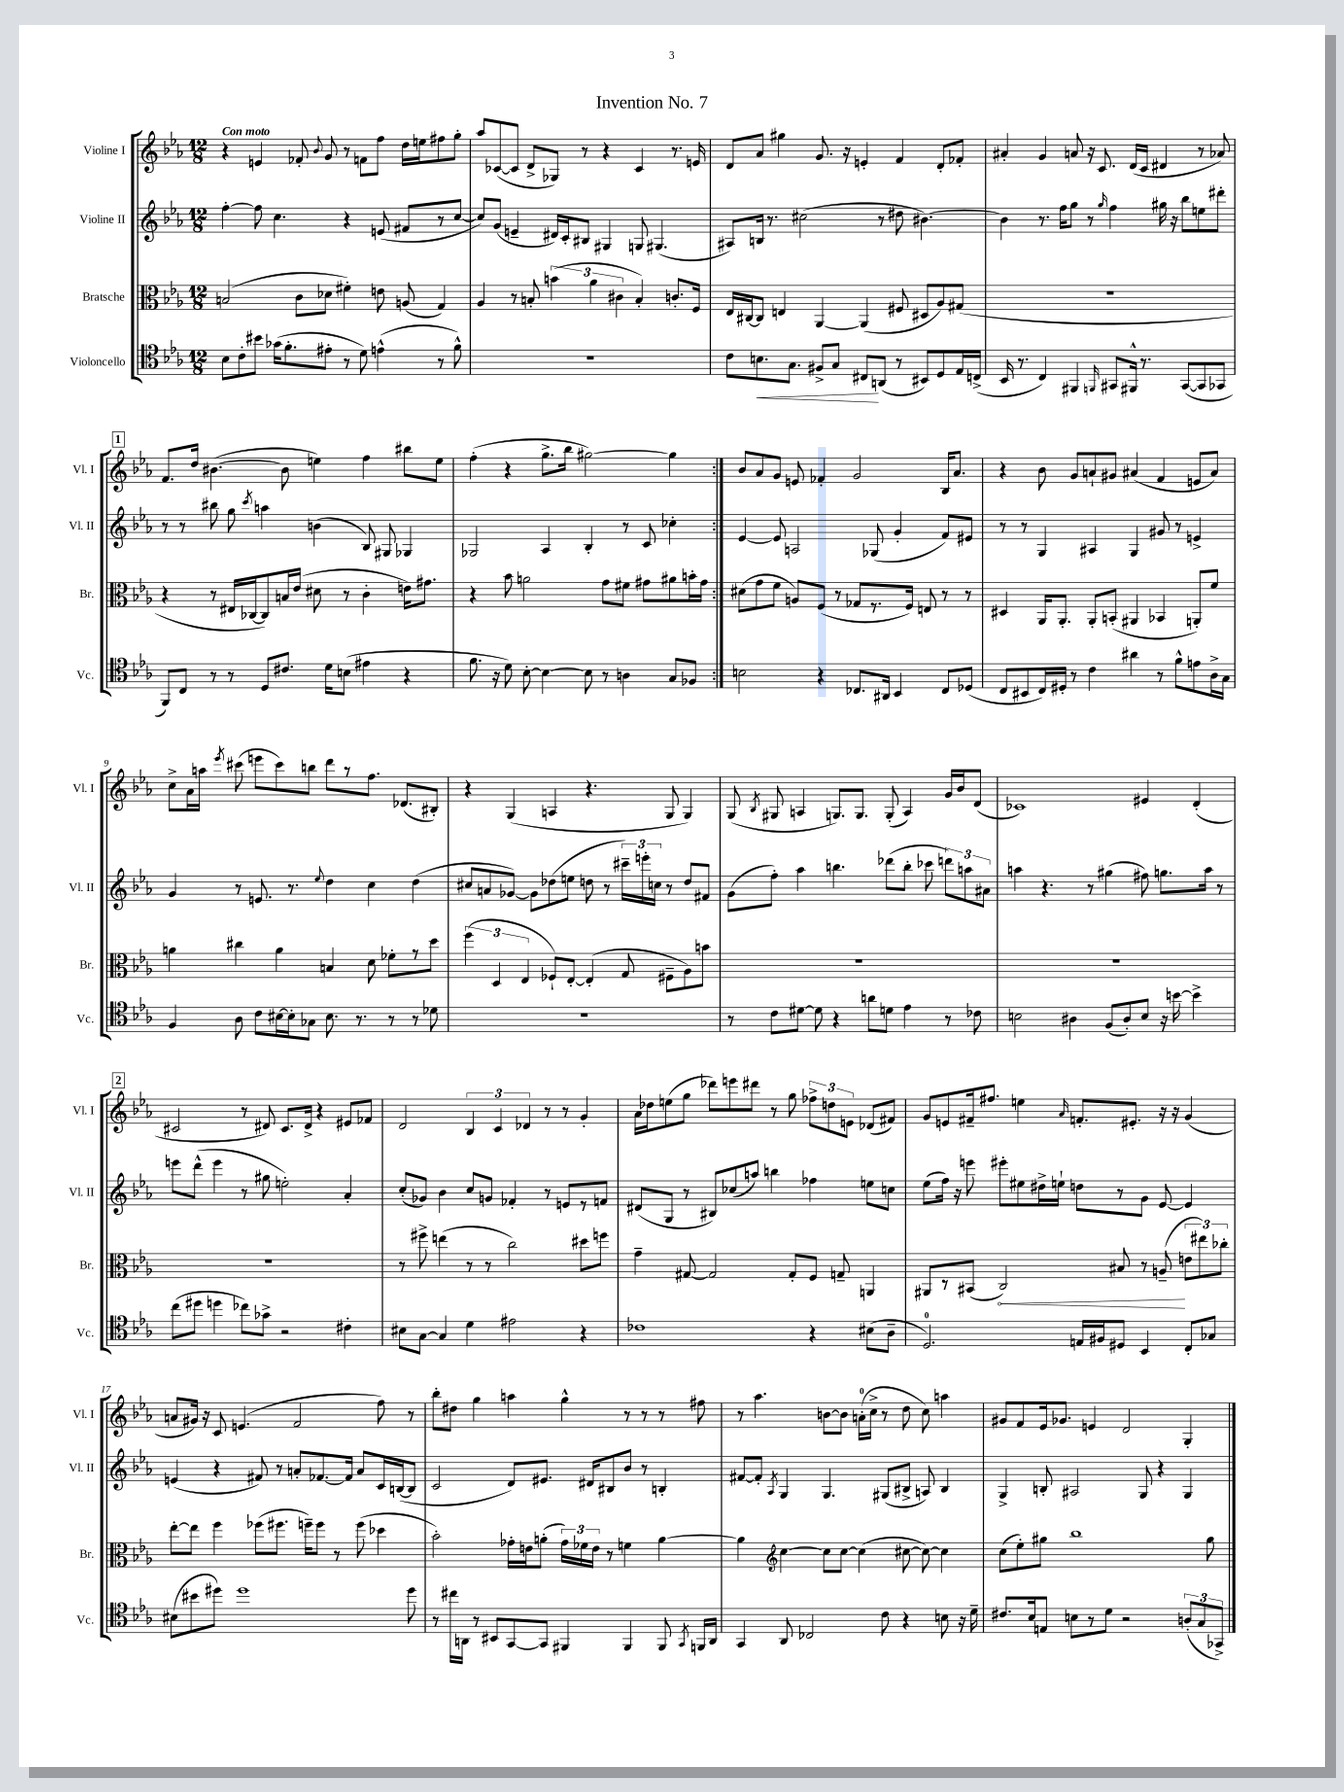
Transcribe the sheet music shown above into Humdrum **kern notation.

**kern	**kern	**kern	**kern
*staff4	*staff3	*staff2	*staff1
*clefC4	*clefC3	*clefG2	*clefG2
*k[b-e-a-]	*k[b-e-a-]	*k[b-e-a-]	*k[b-e-a-]
*M12/8	*M12/8	*M12/8	*M12/8
8B-	(2B	[4ff'	4r
8c'	.	.	.
8b#	.	8ff]	4e
(16g-	.	4.cc	.
8.f'	.	.	.
.	8c	.	8f-'
.	.	.	8qqb-
8e#'	8d-	.	8g
8r	4f#')	4r	8r
8d)	.	.	8f
(4e^^	8e	(8e	8ff
.	(8A	8f#	16dd
.	.	.	16ee
8r	4G)	8r	8ff#
8f^^)	.	[8cc	8gg'
=	=	=	=
1.r	4A-	8cc])	8aa-
.	.	(8g	([8c-
.	8r	4e~	8c-]
.	8B'	.	8d^
.	(6b	16d#)	8G-)
.	.	16c'	.
.	.	8B#	8r
.	6a-	.	.
.	.	4G#	4r
.	6c#	.	.
.	4B')	8G	4c-
.	.	(4.G#	.
.	8.c'	.	8.r
.	16F	.	16e
=	=	=	=
8c	16E-	8A#)	8d
.	[16C#	.	.
8.B	8C#]	16B	8a-
.	.	8.r	.
.	4E	.	4gg#
8.G	.	.	.
.	.	(2cc#	.
8F#^	[4AA-	.	8.g
8G	.	.	.
.	.	.	16r
8C#	(4AA-]	.	4e'
(8AA	.	8r	.
8r	8F#	8dd#	4f
8BB#)	8D#	[4.b#)	.
8D	8A-)	.	8d'
16E-	(8G#	.	8f-'
(16C^	.	.	.
=	=	=	=
16BB-	1.r	4b#]	4a#'
8.r	.	.	.
4C)	.	8.r	4g
.	.	16ff	.
4FF#	.	8gg	8a
.	.	8r	16r
.	.	.	8.c
16qqFF	.	16qqgg	.
8GG#	.	4ff	.
16FF#^^	.	.	(16d
8.r	.	.	16c
.	.	16gg#	4d#
.	.	16r	.
([8GG#	.	8bb-	.
8GG#]	.	8ee	8r
8GG-	.	8ddd#'	8a-)
=	=	=	=
8FF)	4r	8r	8.f
8C	.	8r	.
.	.	.	16dd
8r	8r	8bb#	([4.b#
8r	16E#	8gg	.
.	[16C-	.	.
.	.	8qccc	.
8D	8C-])	4aa	.
8.c#	16B	.	8b#]
.	(16e-	.	.
.	8d#	(4b	4ee)
16d	.	.	.
(8B	8r	.	.
4e#	4c'	8B-)	4ff
.	.	8G#	.
4r	16e)	4G-	8bb#
.	8.g#	.	.
.	.	.	8ee
=	=	=	=
8.f	4r	2G-	(4ff'
16r	.	.	.
8d)	8b-	.	4r
[8B-'	2a	.	.
4B-_	.	4A-	8.gg^
.	.	.	16bb-
8B-]	.	4B-'	[2gg#)
8r	8g	.	.
4A	8f#	8r	.
.	8g#	8c	.
8G	8a#	4cc-'	4gg#]
8F-	16b'	.	.
.	16g#	.	.
=:|!	=:|!	=:|!	=:|!
2B	(8d#	[4e-	8b-
.	8g	.	8a-
.	8f	8e-]	8g
.	8A)	2A	8e
4r	(8F	.	4f-'
.	8r	.	.
8.C-	8G-	.	2g
.	8.r	(8G-	.
16AA#	.	.	.
4BB-	.	4g'	.
.	16F)	.	.
.	8E	.	.
8C-	8r	8f)	16B-
.	.	.	8.a-
(8D-	8r	8e#	.
=	=	=	=
8C	4D#	8r	4r
8BB#	.	8r	.
16C)	16AA-	4G	8b-
16D#'	8.AA-'	.	.
8r	.	.	8g
4c	8AA-'	4A#	8a`
.	(8BB'	.	8g#
4a#	4AA#	4G	(4a#
8r	4BB-	8g#	4f
8f^^	.	8r	.
8e	8AA')	4e^	8e
16A-^	8f	.	8a#)
16G	.	.	.
=	=	=	=
4F	4a	4g	8cc^
.	.	.	16a-
.	.	.	16aa
.	.	.	8qeee-
8A-	4cc#	8r	(8ccc#
8c	.	8.e	8eee
[16B#	4a	.	8ccc#)
16B#']	.	8.r	.
8G-	.	.	8bb
.	.	8qqee-	.
8.B#	4B	4dd	8ddd
.	.	.	8r
8.r	.	.	.
.	8d	4cc	8.ff
8r	8f-'	.	.
.	.	.	(8.d-
8r	8r	(4dd	.
8d-	8dd	.	8B#')
=	=	=	=
1.r	(6ff	8cc#	4r
.	.	8a	.
.	6D	.	.
.	.	[8g-)	(4G
.	6E-	.	.
.	.	8g-]	.
.	8F-`)	(8dd-	4A
.	[8E-'	8ee	.
.	(4E-']	8dd	4.r
.	.	8r	.
.	8G	24ccc#~)	.
.	.	24eee'	.
.	.	24cc	.
.	8F#~	8r	8G
.	8A-)	8dd	4G)
.	8b	8f#	.
=	=	=	=
8r	1.r	(8g	(8G
.	.	.	8qB-
8c	.	8ff')	8G#
[8d#	.	4aa-	4A
8d#]	.	.	.
4r	.	4.bb	8.G)
.	.	.	8.G
8a	.	.	.
8d	.	(8ddd-	(8G'
4e-	.	8bb'	4A)
.	.	8ccc-	.
8r	.	12ddd)	16g
.	.	.	16b-
.	.	12aa	.
8c-	.	.	(8d
.	.	12a#	.
=	=	=	=
2B	1.r	4aa	1c-)
.	.	4.r	.
4A#	.	.	.
.	.	8r	.
(8F	.	(4gg#	.
8A#')	.	.	.
8B	.	8ff#)	4e#
16r	.	8.gg	.
[16b	.	.	.
4b^]	.	.	(4d'
.	.	16aa	.
.	.	8r	.
=	=	=	=
(8cc	1.r	8eee	2c#
8dd#	.	(8ddd^^	.
4dd	.	4eee	.
8cc-)	.	8r	8r
8g-^	.	8gg#	8d#)
2r	.	2ee')	8.c#
.	.	.	16d#^
.	.	.	4r
4c#'	.	4a-'	8e#
.	.	.	8f-
=	=	=	=
8B#	8r	(8cc'	2d
[8G	8ff#^	8g-)	.
4G]	(4ee	4b-	.
4d	8r	8cc	6B-
.	8r	8g	.
.	.	.	6c
2e#	2cc)	4f-'	.
.	.	.	6d-
.	.	8r	8r
.	.	8e	8r
4r	8dd#	8r	4g'
.	8ff	8f	.
=	=	=	=
1c-	4g~	(8d#	16a-
.	.	.	16dd-
.	.	8G	(8ee
.	[8G#	8r	8gg
.	2G#]	8B#)	8ddd-)
.	.	(8cc-	8eee
.	.	8aa)	8ddd#
.	.	4bb	8r
.	8G#'	.	8gg
4r	8F	4ff-	12ff-^
.	.	.	12dd
.	8G~	.	.
.	.	.	12e
(8B#	4AA	8ee	(8d-
8A-~	.	8cc	8f#)
=	=	=	=
2.D)	8AA#	(8ee-	8g
.	8r	16ff)	8e
.	.	16r	.
.	(8BB#	8eee	16f#~
.	.	.	8.ff#
.	2C)	8eee#'	.
.	.	8ee#	4ee
.	.	16dd#^	.
.	.	16ee`	.
.	.	.	16qqa-
16E	.	8dd	8.f'
16F#	.	.	.
8D#	8B#	8r	.
.	.	.	8.e#'
4BB-	8r	8g	.
.	(8A~	[8e-	16r
.	.	.	16r
8C'	12e	4e-]	(4g
.	12ee#)	.	.
8G-	.	.	.
.	12cc-'	.	.
=	=	=	=
(8B#	[8ee-'	(4e	8a
8b#	8ee-]	.	16g#)
.	.	.	16r
8dd#)	4ff	4r	8c
1dd#	.	.	(4.e
.	(8ff-	8f#)	.
.	8.ff#	8r	.
.	.	8a'	2f
.	16ff~)	.	.
.	8ff	[8.f-	.
.	8r	.	.
.	.	16f-]	.
.	(8ff	8a	.
.	4dd-	16c	8ff)
.	.	([16B	.
8dd#	.	8B]	8r
=	=	=	=
8r	2b-')	2c	8bb-'
16cc#	.	.	8dd#
16AA	.	.	.
8r	.	.	4gg
8BB#	.	.	.
[8GG	16g-'	8d)	4aa
.	16e	.	.
8GG]	(8a'	8.e#	.
4FF#	24g-)	.	4gg^^
.	24f-	.	.
.	.	16d#	.
.	24e	.	.
.	8r	8B#	.
4FF#	4f	8b-	8r
.	.	8r	8r
8FF#	[4a	4B'	8r
8qGG	.	.	.
16FF	.	.	8ff#
16AA	.	.	.
=	=	=	=
4GG	4a]	[8f#	8r
.	.	8f#']	4.aa-
*	*clefG2	*	*
.	.	8qA-	.
8AA-	[4cc	4G	.
2C-	.	.	.
.	8cc]	4.G	[8b
.	[8cc	.	8b]
.	(4cc]	.	(16a'
.	.	.	16cc^
8c	.	(8G#	8r
4r	[8cc#	8B#^	8dd
.	8cc#_)	8A)	8cc)
8B	4cc#]	4B#	4aa
16r	.	.	.
16d~	.	.	.
=	=	=	=
8.c#	(8cc	4G^	8g#
.	8ee-')	.	8f
16B-	.	.	.
8E	8gg#	8B'	16e-
.	.	.	8.g-
8B	1bb-	2A#	.
8r	.	.	4e
8d	.	.	.
2r	.	.	2d
.	.	8G	.
.	.	4r	.
(12A'	.	4G	4G'
12G	.	.	.
.	8gg#	.	.
12GG-^)	.	.	.
==	==	==	==
*-	*-	*-	*-
